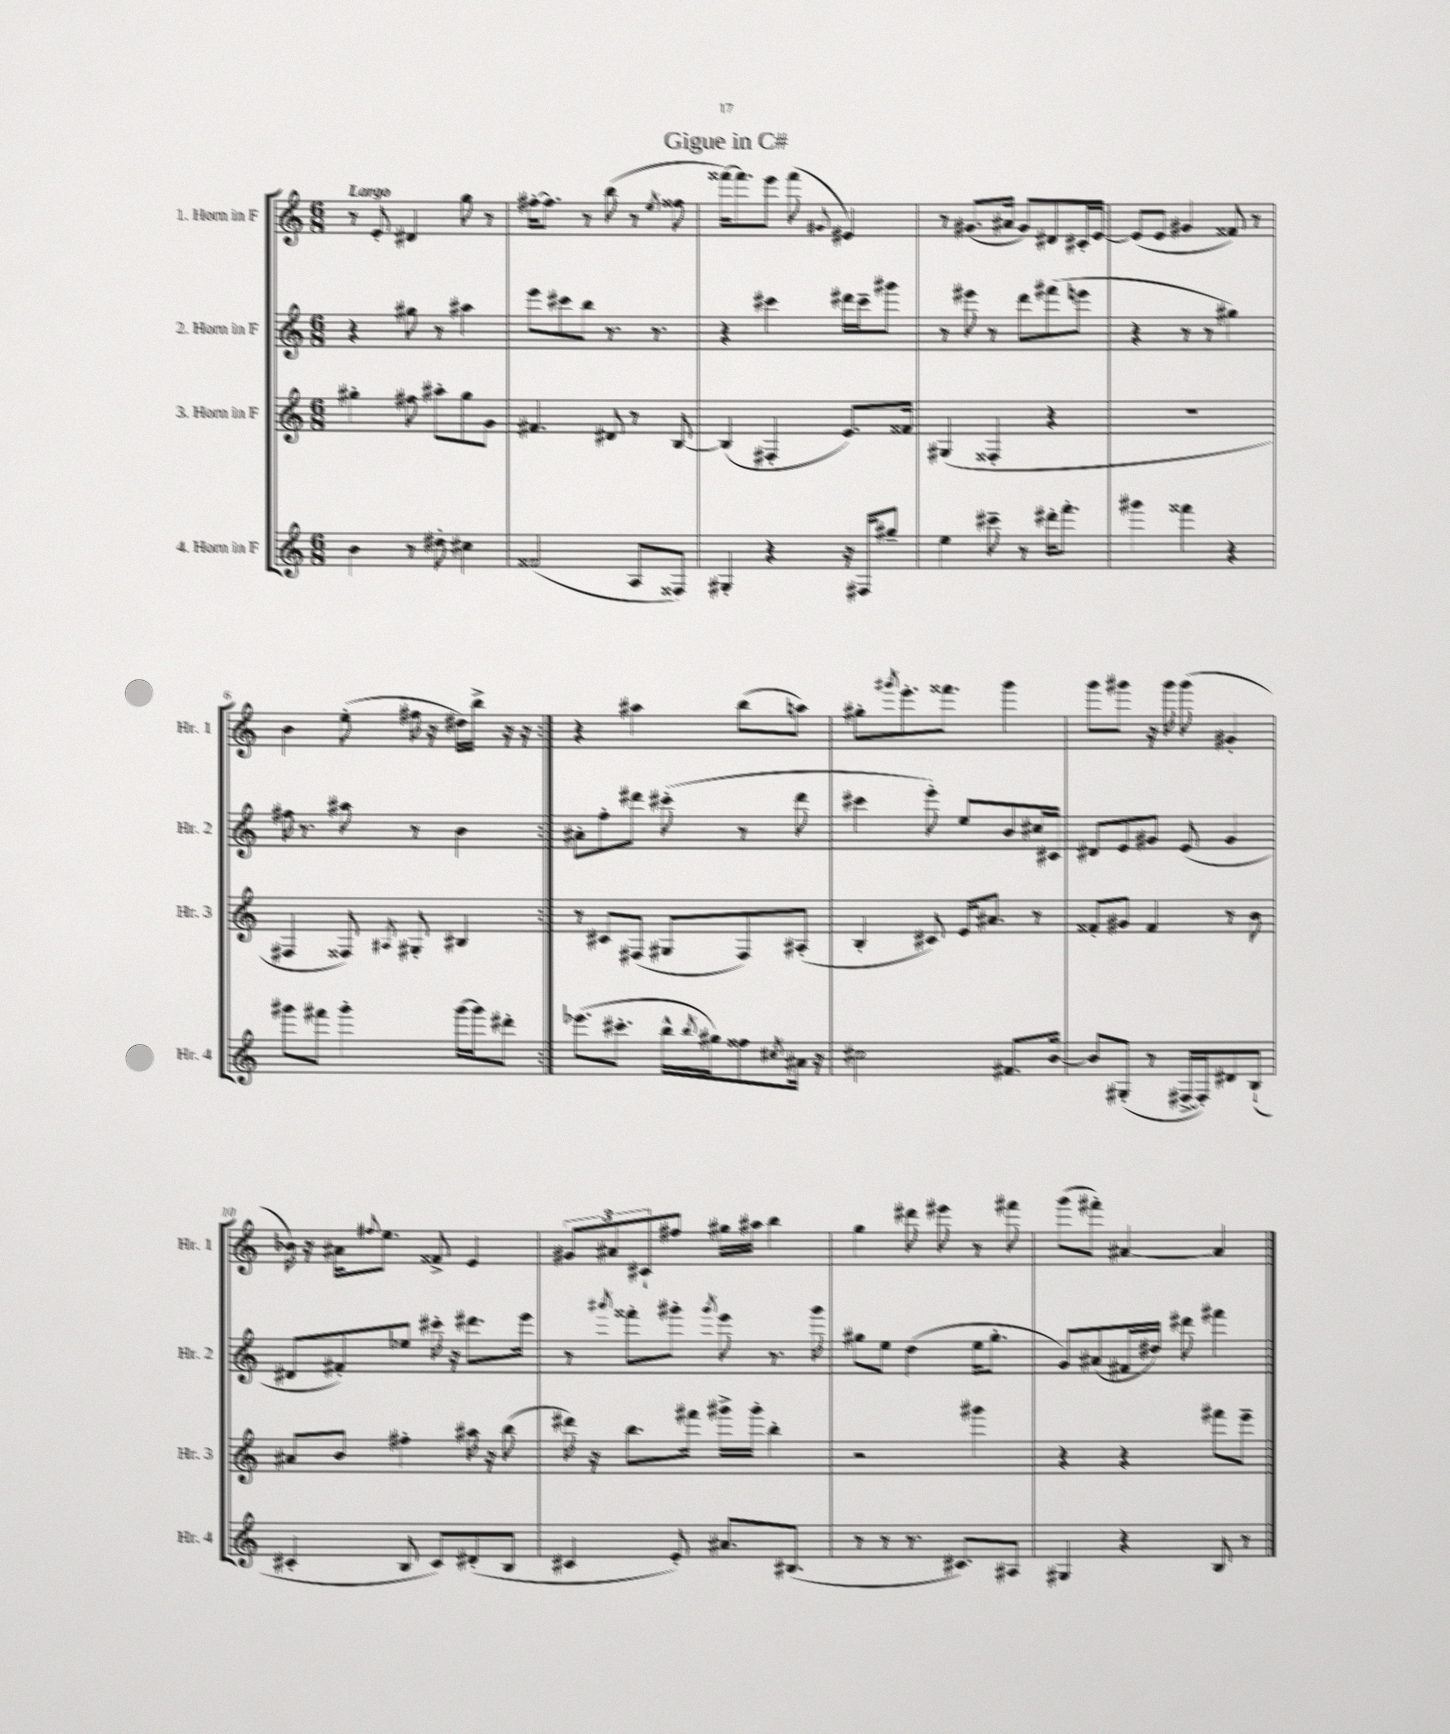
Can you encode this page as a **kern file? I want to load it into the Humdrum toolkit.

**kern	**kern	**kern	**kern
*staff4	*staff3	*staff2	*staff1
*clefG2	*clefG2	*clefG2	*clefG2
*k[]	*k[]	*k[]	*k[]
*M6/8	*M6/8	*M6/8	*M6/8
4b\	4gg#'\	4r	8r
.	.	.	8e'/
8r	8ff#\	8gg#\	4d#/
8dd#'\	8aa#'\L	8r	.
4cc#\	8gg#\	4aa#\	8gg\
.	8g\J	.	8r
=	=	=	=
(2f##/	4.f#/	8eee\L	[16ff#'\LK
.	.	.	8.ff#\]J
.	.	8ccc#\	.
.	.	8bb\J	8r
.	8d#/	8.r	(8bb\
8A/L	8r	.	8r
.	.	8.r	.
.	.	.	8qee/
8F##/J)	[8B/	.	8ff##\
=	=	=	=
4G#'/	(4B/]	4r	[16fff##\LK)
.	.	.	8.fff##\]
4r	4F#'/	4ccc#\	8eee\J
.	.	.	(8fff##\
.	.	.	8qqg#/
16r	8.e/L)	16ddd#\LL	4e#/)
16F#/LK	.	16ccc#~\J	.
8gg#~/J	.	8ggg#\J	.
.	16f##/Jk	.	.
=	=	=	=
4ee\	(4G#/	8r	8r
.	.	8eee#\	(8.g#/L
8ccc#~\	4F##'/	8r	.
.	.	.	16a#/Jk
8r	.	8ddd\L	8g#/L)
16ddd#'\LK	4r	(8fff#\	8d#/
8.fff'\J	.	.	.
.	.	8eee\J	16c#'/L
.	.	.	[16e/JJ
=	=	=	=
4ggg#\	2.r	4r	(8e/]L
.	.	.	8e/J
4fff##\	.	8r	4g#/
.	.	8r	.
4r	.	4gg#\)	8f##/)
.	.	.	8r
=	=	=	=
8ggg#\L	4F#/	16ff#\	4b\
.	.	8.r	.
8fff#\J	.	.	.
4ggg#'\	8F##/)	8aa#\	(8ee'\
.	8qA#/	.	.
.	8G#'/	8r	16ff#\
.	.	.	16r
[16ggg#\LL	4B#/	4b\	16dd#\LL)
16ggg#\]J	.	.	16bb^\JJ
8ddd#'\J	.	.	16r
.	.	.	16r
=:|!	=:|!	=:|!	=:|!
(8.eee-\L	8r	8a#'\L	4r
.	8c#/L	8ff'\	.
8.ccc#'\J	.	.	.
.	(8F#/J	8ddd#\J	4aa#\
16bb^^\LL	8G#/L	(8ccc#'\	.
8qbb/	.	.	.
16gg#\J)	.	.	.
8ff##\	8F#/)	8r	(8bb\L
8qcc#/	.	.	.
16a#\Jk	(8A#'/J	8ddd#\	8aa\J)
16r	.	.	.
=	=	=	=
2cc#\	4B'/	4ccc#\	8gg#'\L
.	.	.	8qggg#/
.	.	.	8.eee'\
.	8c#/)	8eee'\)	.
.	.	.	8.fff##\J
.	16e/LK	8ee/L	.
.	8.a#/J	.	.
8.f#/L	.	8b/	4ggg#\
.	8r	16cc#/L	.
[16b/Jk	.	16c#/JJ	.
=	=	=	=
8b/]L	8f##'/L	8d#/L	8ggg\L
(8G#'/J	8g#/J	8e/	8ggg#\J
8r	4f##/	8g#/J	16r
.	.	.	16ggg#\
[16F#^/LL	.	(8e/	(8ggg#\
16F#'/]J)	.	.	.
8d#/	8r	4g#/	4g#'/
(8B`/J	8b\	.	.
=	=	=	=
4c#'/	8a#/L	8d#/L	16b-\)
.	.	.	16r
.	8b/J	8f#'/)	16a#\LK
.	.	.	8qqff#/
.	.	.	8.ee\J
8B/	4ff#'\	8ee-/J	.
8c#/L)	.	16ccc#'\	8f##^/
.	.	16r	.
(8d#'/	16aa#\	8.ddd#\L	4e/
.	16r	.	.
8B/J	(8bb\	.	.
.	.	16eee\Jk	.
=	=	=	=
4c#/	16ddd#\)	8r	12g#/L
.	16r	.	.
.	.	.	12a#/
.	.	8qaaa#/	.
.	8.bb\L	8fff##'\L	.
.	.	.	12c#`/
8e'/)	.	8ggg#'\J	8ff#/J
.	16fff#\Jk	.	.
.	.	8qggg#/	.
8.a#/L	16ggg#^\LL	8eee\	16gg#\LL
.	16ggg#'\JJ	.	16aa#\JJ
.	4bb'\	8.r	4bb\
(8.B#/J	.	.	.
.	.	16ggg#\	.
=	=	=	=
8r	2r	8gg#\L	4gg\
8r	.	8ee\J	.
8.r	.	(4dd\	8ddd#\
.	.	.	8eee#\
8.c#/L)	.	.	.
.	4ggg#\	16ee\LK	8r
.	.	8.gg#'\J	.
8A#/J	.	.	8fff#\
=	=	=	=
4G#/	4r	8g/L)	(8ggg\L
.	.	(8a#/	8fff#'\J)
4r	4r	16f#/L	[4a#/
.	.	16dd#/JJ)	.
.	.	8ddd#\	.
8B/	8fff#\L	4fff#\	4a#/]
8r	8eee~\J	.	.
==	==	==	==
*-	*-	*-	*-
